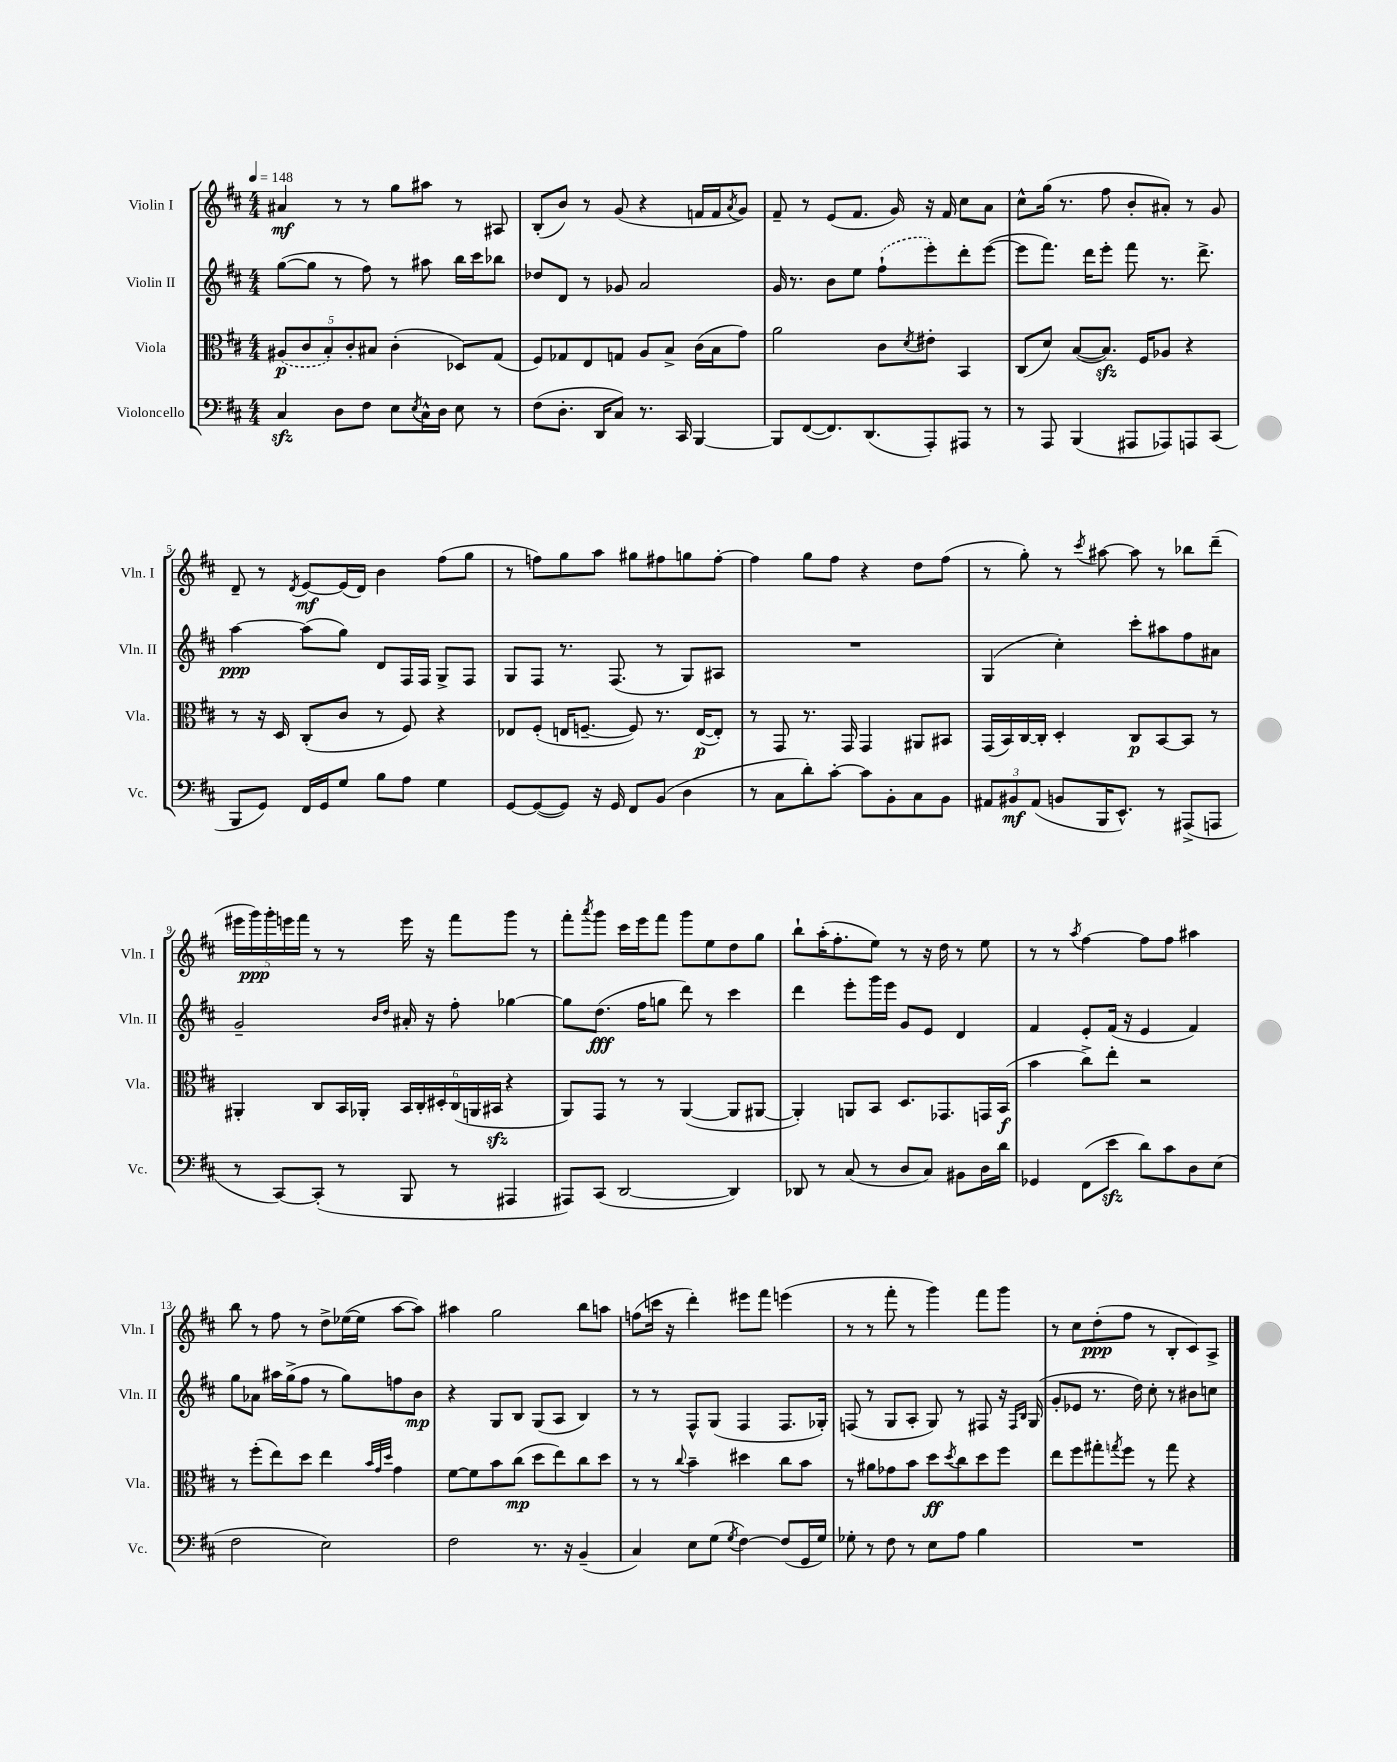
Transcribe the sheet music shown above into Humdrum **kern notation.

**kern	**dynam	**kern	**dynam	**kern	**dynam	**kern	**dynam
*part4	*part4	*part3	*part3	*part2	*part2	*part1	*part1
*staff4	*staff4	*staff3	*staff3	*staff2	*staff2	*staff1	*staff1
*I"Violoncello	*	*I"Viola	*	*I"Violin II	*	*I"Violin I	*
*I'Vc.	*	*I'Vla.	*	*I'Vln. II	*	*I'Vln. I	*
*clefF4	*	*clefC3	*	*clefG2	*	*clefG2	*
*k[f#c#]	*	*k[f#c#]	*	*k[f#c#]	*	*k[f#c#]	*
*M4/4	*	*M4/4	*	*M4/4	*	*M4/4	*
*MM148	*	*MM148	*	*MM148	*	*MM148	*
=1	=1	=1	=1	=1	=1	=1	=1
4C#zz/	.	(10A#X/L	p	([8gg\L	.	4a#X/	mf
.	.	10c#/	.	.	.	.	.
.	.	.	.	8gg\J]	.	.	.
.	.	10B'/)	.	.	.	.	.
8D\L	.	.	.	8r	.	8r	.
.	.	10c#'/	.	.	.	.	.
8F#\J	.	.	.	8ff#\)	.	8r	.
.	.	10B#X/J	.	.	.	.	.
8E\L	.	(4c#'\	.	8r	.	8gg\L	.
8qE/	.	.	.	.	.	.	.
16C#^^\L	.	.	.	8aa#X\	.	8aa#X\J	.
16D\JJ	.	.	.	.	.	.	.
8E\	.	8D-X/L)	.	16bb\LL	.	8r	.
.	.	.	.	16ccc#\J	.	.	.
8r	.	(8G/J	.	8bb-X\J	.	8A#X/	.
=2	=2	=2	=2	=2	=2	=2	=2
(8F#\L	.	8F#/L)	.	8dd-X/L	.	(8B'/L	.
8.D'\J	.	8G-X/	.	8d/J	.	8b/J)	.
.	.	8E/	.	8r	.	8r	.
16DD/KL	.	.	.	.	.	.	.
8C#/J)	.	8Gn/J	.	8g-X/	.	(8g/	.
8.r	.	8A/L	.	2a/	.	4r	.
.	.	8B^/J	.	.	.	.	.
16CC#/	.	.	.	.	.	.	.
[4BBB/	.	(16c#\LL	.	.	.	16fn/LL	.
.	.	16B\J	.	.	.	16f/J	.
.	.	.	.	.	.	8qa/	.
.	.	8g\J)	.	.	.	8g/J)	.
=3	=3	=3	=3	=3	=3	=3	=3
8BBB/L]	.	2a\	.	16g/	.	8f#~/	.
.	.	.	.	8.r	.	.	.
([8FF#/	.	.	.	.	.	8r	.
8.FF#/])	.	.	.	8b\L	.	(8e/L	.
.	.	.	.	8ee\J	.	8.f#/J	.
(8.DD/	.	.	.	.	.	.	.
.	.	8c#\L	.	(8ff#`\L	.	.	.
.	.	.	.	.	.	16g/)	.
.	.	8qd/	.	.	.	.	.
8AAA'/)	.	8e#X'\J	.	8eee'\)	.	16r	.
.	.	.	.	.	.	16f#/	.
8AAA#X/J	.	4BB/	.	8ddd'\	.	8cc#\L	.
8r	.	.	.	([8eee\J	.	8a\J	.
=4	=4	=4	=4	=4	=4	=4	=4
8r	.	(8C#/L	.	8eee\L]	.	8cc#^^\L	.
8AAA/	.	8d/J)	.	8.fff#\J)	.	(16gg\Jk	.
.	.	.	.	.	.	8.r	.
(4BBB/	.	([8B/L	.	.	.	.	.
.	.	.	.	16ddd\KL	.	.	.
.	.	8.Bzz/J])	.	8eee'\J	.	8ff#\	.
8AAA#X/L	.	.	.	8fff#\	.	8b'/L	.
.	.	16F#/KL	.	.	.	.	.
8AAA-X/)	.	8A-X/J	.	8.r	.	8a#X'/J)	.
8AAAn/	.	4r	.	.	.	8r	.
.	.	.	.	8.ddd^\	.	.	.
(8CC#/J	.	.	.	.	.	8g/	.
!!LO:LB:g=z
=5	=5	=5	=5	=5	=5	=5	=5
8BBB/L	.	8r	.	[4aa\	ppp	8d~/	.
8GG/J)	.	16r	.	.	.	8r	.
.	.	16D/	.	.	.	.	.
.	.	.	.	.	.	8qd/	.
16FF#/LL	.	(8C#'/L	.	(8aa\L]	.	[8e/L	mf
16GG/J	.	.	.	.	.	.	.
8G/J	.	8c#/J	.	8gg\J)	.	(16e/L]	.
.	.	.	.	.	.	16d/JJ)	.
8B\L	.	8r	.	8d/L	.	4b\	.
8A\J	.	8F#/)	.	16F#/L	.	.	.
.	.	.	.	16F#/JJ	.	.	.
4G\	.	4r	.	8G^/L	.	(8ff#\L	.
.	.	.	.	8F#/J	.	8gg\J	.
=6	=6	=6	=6	=6	=6	=6	=6
[8GG/L	.	8E-X/L	.	8G/L	.	8r	.
(8GG/_	.	(8F#'/J	.	8F#/J	.	8ffn\L)	.
8GG/J])	.	16En/KL	.	8.r	.	8gg\	.
.	.	[8.Fn~/J	.	.	.	.	.
16r	.	.	.	.	.	8aa\J	.
16GG/	.	.	.	(8.F#/	.	.	.
8FF#/L	.	8F/])	.	.	.	8gg#X\L	.
(8BB/J	.	8.r	.	8r	.	8ff#X\	.
4D\	.	.	.	8G/L)	.	8ggn\	.
.	.	([16E/KL	p	.	.	.	.
.	.	8E'/J])	.	8A#X/J	.	[8ff#'\J	.
=7	=7	=7	=7	=7	=7	=7	=7
8r	.	8r	.	1r	.	4ff#\]	.
8C#\L	.	8GG/	.	.	.	.	.
8d'\)	.	8.r	.	.	.	8gg\L	.
[8c#'\J	.	.	.	.	.	8ff#\J	.
.	.	16GG/	.	.	.	.	.
8c#\L]	.	4GG/	.	.	.	4r	.
8BB'\	.	.	.	.	.	.	.
8C#\	.	8AA#X/L	.	.	.	8dd\L	.
8BB\J	.	8BB#X/J	.	.	.	(8ff#\J	.
=8	=8	=8	=8	=8	=8	=8	=8
12AA#X/L	.	(16GG/LL	.	(4G/	.	8r	.
.	.	16BB/)	.	.	.	.	.
12BB#X/	mf	.	.	.	.	.	.
.	.	[16C#/	.	.	.	8gg'\)	.
(12AA#/J	.	.	.	.	.	.	.
.	.	16C#'/JJ]	.	.	.	.	.
8BBn/L	.	4D'/	.	4cc#'\)	.	8r	.
.	.	.	.	.	.	8qccc#/	.
16BBB/K	.	.	.	.	.	[8aa#X\	.
8.EE^^/J)	.	.	.	.	.	.	.
.	.	8C#/L	p	8ccc#'\L	.	8aa#\]	.
8r	.	[8BB/	.	8aa#X\	.	8r	.
(8AAA#X^/L	.	8BB/J]	.	8ff#\	.	8bb-X\L	.
8AAAn/J	.	8r	.	8a#X\J	.	(8ddd~\J	.
!!LO:LB:g=z
=9	=9	=9	=9	=9	=9	=9	=9
8r	.	4AA#X'/	.	2g~/	.	20eee#X\LL	.
.	.	.	.	.	.	20ggg\)	ppp
.	.	.	.	.	.	20ggg'\	.
[8CC#/L)	.	.	.	.	.	.	.
.	.	.	.	.	.	20eeen\	.
.	.	.	.	.	.	20fff#\JJ	.
(8CC#'/J]	.	8C#/L	.	.	.	8r	.
8r	.	16BB/L	.	.	.	8r	.
.	.	16AA-X'/JJ	.	.	.	.	.
.	.	.	.	16qqb/LL	.	.	.
.	.	.	.	16qqdd/JJ	.	.	.
8BBB/	.	24BB/LL	.	16a#X'/	.	16eee\	.
.	.	24C#'/	.	.	.	.	.
.	.	.	.	16r	.	16r	.
.	.	24D#X'/	.	.	.	.	.
8r	.	(24C#/	.	8ff#'\	.	8fff#\L	.
.	.	24AAn/	.	.	.	.	.
.	.	24BB#Xzz/JJ	.	.	.	.	.
4AAA#X/	.	4r	.	[4gg-X\	.	8ggg\J	.
.	.	.	.	.	.	8r	.
=10	=10	=10	=10	=10	=10	=10	=10
8AAA#X/L)	.	8AA/L)	.	8gg-\L]	.	8fff#'\L	.
.	.	.	.	.	.	8qaaa/	.
(8CC#/J	.	8GG/J	.	(8.dd\J	fff	8ggg\J	.
[2DD/	.	8r	.	.	.	16ccc#\LL	.
.	.	.	.	16ff#\KL	.	16eee\J	.
.	.	8r	.	8ggn\J	.	8fff#\J	.
.	.	([4AA/	.	8ddd\)	.	8ggg\L	.
.	.	.	.	8r	.	8ee\	.
4DD/])	.	8AA/L]	.	4ccc#\	.	8dd\	.
.	.	[8AA#X/J	.	.	.	8gg\J	.
=11	=11	=11	=11	=11	=11	=11	=11
8DD-X/	.	4AA#'/])	.	4ddd\	.	8bb`\L	.
8r	.	.	.	.	.	(16aa'\K	.
.	.	.	.	.	.	8.ff#'\	.
(8C#/	.	8AAn/L	.	8eee'\L	.	.	.
8r	.	8BB/J	.	16ggg\L	.	8ee\J)	.
.	.	.	.	16eee\JJ	.	.	.
8D/L	.	8.D/L	.	8g/L	.	8r	.
8C#/J)	.	.	.	8e/J	.	16r	.
.	.	8.GG-X/	.	.	.	16dd\	.
8BB#X\L	.	.	.	4d/	.	8r	.
16D\L	.	16GGn/L	.	.	.	8ee\	.
16d\JJ	.	(16BB/JJ	f	.	.	.	.
=12	=12	=12	=12	=12	=12	=12	=12
4GG-X/	.	4b\	.	4f#/	.	8r	.
.	.	.	.	.	.	8r	.
.	.	.	.	.	.	8qaa/	.
(8FF#\L	.	8cc#^\L)	.	8e'/L	.	[4ff#\	.
8ezz\J	.	8ee'\J	.	(16f#/Jk	.	.	.
.	.	.	.	16r	.	.	.
8d\L)	.	2r	.	4e/	.	8ff#\L]	.
8c#\	.	.	.	.	.	8ff#\J	.
8D\	.	.	.	4f#/)	.	4aa#X\	.
(8E\J	.	.	.	.	.	.	.
!!LO:LB:g=z
=13	=13	=13	=13	=13	=13	=13	=13
2F#\	.	8r	.	8gg\L	.	8bb\	.
.	.	(8ff#'\L	.	8a-X\J	.	8r	.
.	.	8ee\)	.	16aa#X\LL	.	8ff#\	.
.	.	.	.	(16gg^\J	.	.	.
.	.	8dd\J	.	8ff#\J	.	8r	.
2E\)	.	4ee\	.	8r	.	8dd^\L	.
.	.	.	.	8gg\L)	.	([16ee-X\L	.
.	.	.	.	.	.	16ee-\JJ]	.
.	.	32qqb/LLL	.	.	.	.	.
.	.	32qqg/	.	.	.	.	.
.	.	32qqdd/JJJ	.	.	.	.	.
.	.	4g\	.	8ffn\	.	[8aa\L	.
.	.	.	.	8b\J	mp	8aa\J])	.
=14	=14	=14	=14	=14	=14	=14	=14
2F#\	.	[8f#\L	.	4r	.	4aa#X\	.
.	.	8f#\]	.	.	.	.	.
.	.	8b\	.	8G/L	.	2gg\	.
.	.	(8cc#\J	mp	8B/J	.	.	.
8.r	.	8dd\L	.	(8G/L	.	.	.
.	.	8ee\)	.	8A/J	.	.	.
16r	.	.	.	.	.	.	.
(4BB~/	.	8cc#\	.	4B/)	.	8bb\L	.
.	.	8dd\J	.	.	.	8aan\J	.
=15	=15	=15	=15	=15	=15	=15	=15
4C#/)	.	8r	.	8r	.	(8ffn\L	.
.	.	8r	.	8r	.	16cccn\Jk	.
.	.	.	.	.	.	16r	.
.	.	8qqcc#/	.	.	.	.	.
8E\L	.	4b~\	.	8F#^^/L	.	4ddd'\)	.
(8G\J	.	.	.	(8G/J	.	.	.
8qG/	.	.	.	.	.	.	.
[4F#\)	.	4dd#X\	.	4F#/	.	8eee#X\L	.
.	.	.	.	.	.	8fff#\J	.
(8F#/L]	.	8cc#\L	.	8.F#/L	.	(4eeen\	.
16GG/L	.	8b\J	.	.	.	.	.
16G/JJ)	.	.	.	16G-X'/Jk)	.	.	.
=16	=16	=16	=16	=16	=16	=16	=16
8G-X'\	.	8r	.	(8Fn/	.	8r	.
8r	.	8a#X\L	.	8r	.	8r	.
8F#\	.	8g-X\	.	8G/L	.	8fff#'\	.
8r	.	8b\J	.	8A'/J	.	8r	.
8E\L	.	8dd\L	ff	8G/)	.	4ggg\)	.
.	.	8qdd/	.	.	.	.	.
8A\J	.	8cc#\	.	8r	.	.	.
4B\	.	8dd\	.	8F#X/	.	8fff#\L	.
.	.	8ff#\J	.	16r	.	8ggg\J	.
.	.	.	.	16qqF#/LL	.	.	.
.	.	.	.	16qqB/JJ	.	.	.
.	.	.	.	(16G/	.	.	.
=17	=17	=17	=17	=17	=17	=17	=17
1r	.	8ee\L	.	8g'/L	.	8r	.
.	.	8ff#\	.	8e-X/J	.	8cc#\L	.
.	.	8gg#X'\	.	8.r	.	(8dd'\	ppp
.	.	8qggn/	.	.	.	.	.
.	.	8ff#\J	.	.	.	8ff#\J	.
.	.	.	.	16dd\)	.	.	.
.	.	8r	.	8cc#'\	.	8r	.
.	.	8gg\	.	8r	.	8B'/L	.
.	.	4r	.	8b#X\L	.	8c#/)	.
.	.	.	.	8ccn\J	.	8A^/J	.
==	==	==	==	==	==	==	==
*-	*-	*-	*-	*-	*-	*-	*-
